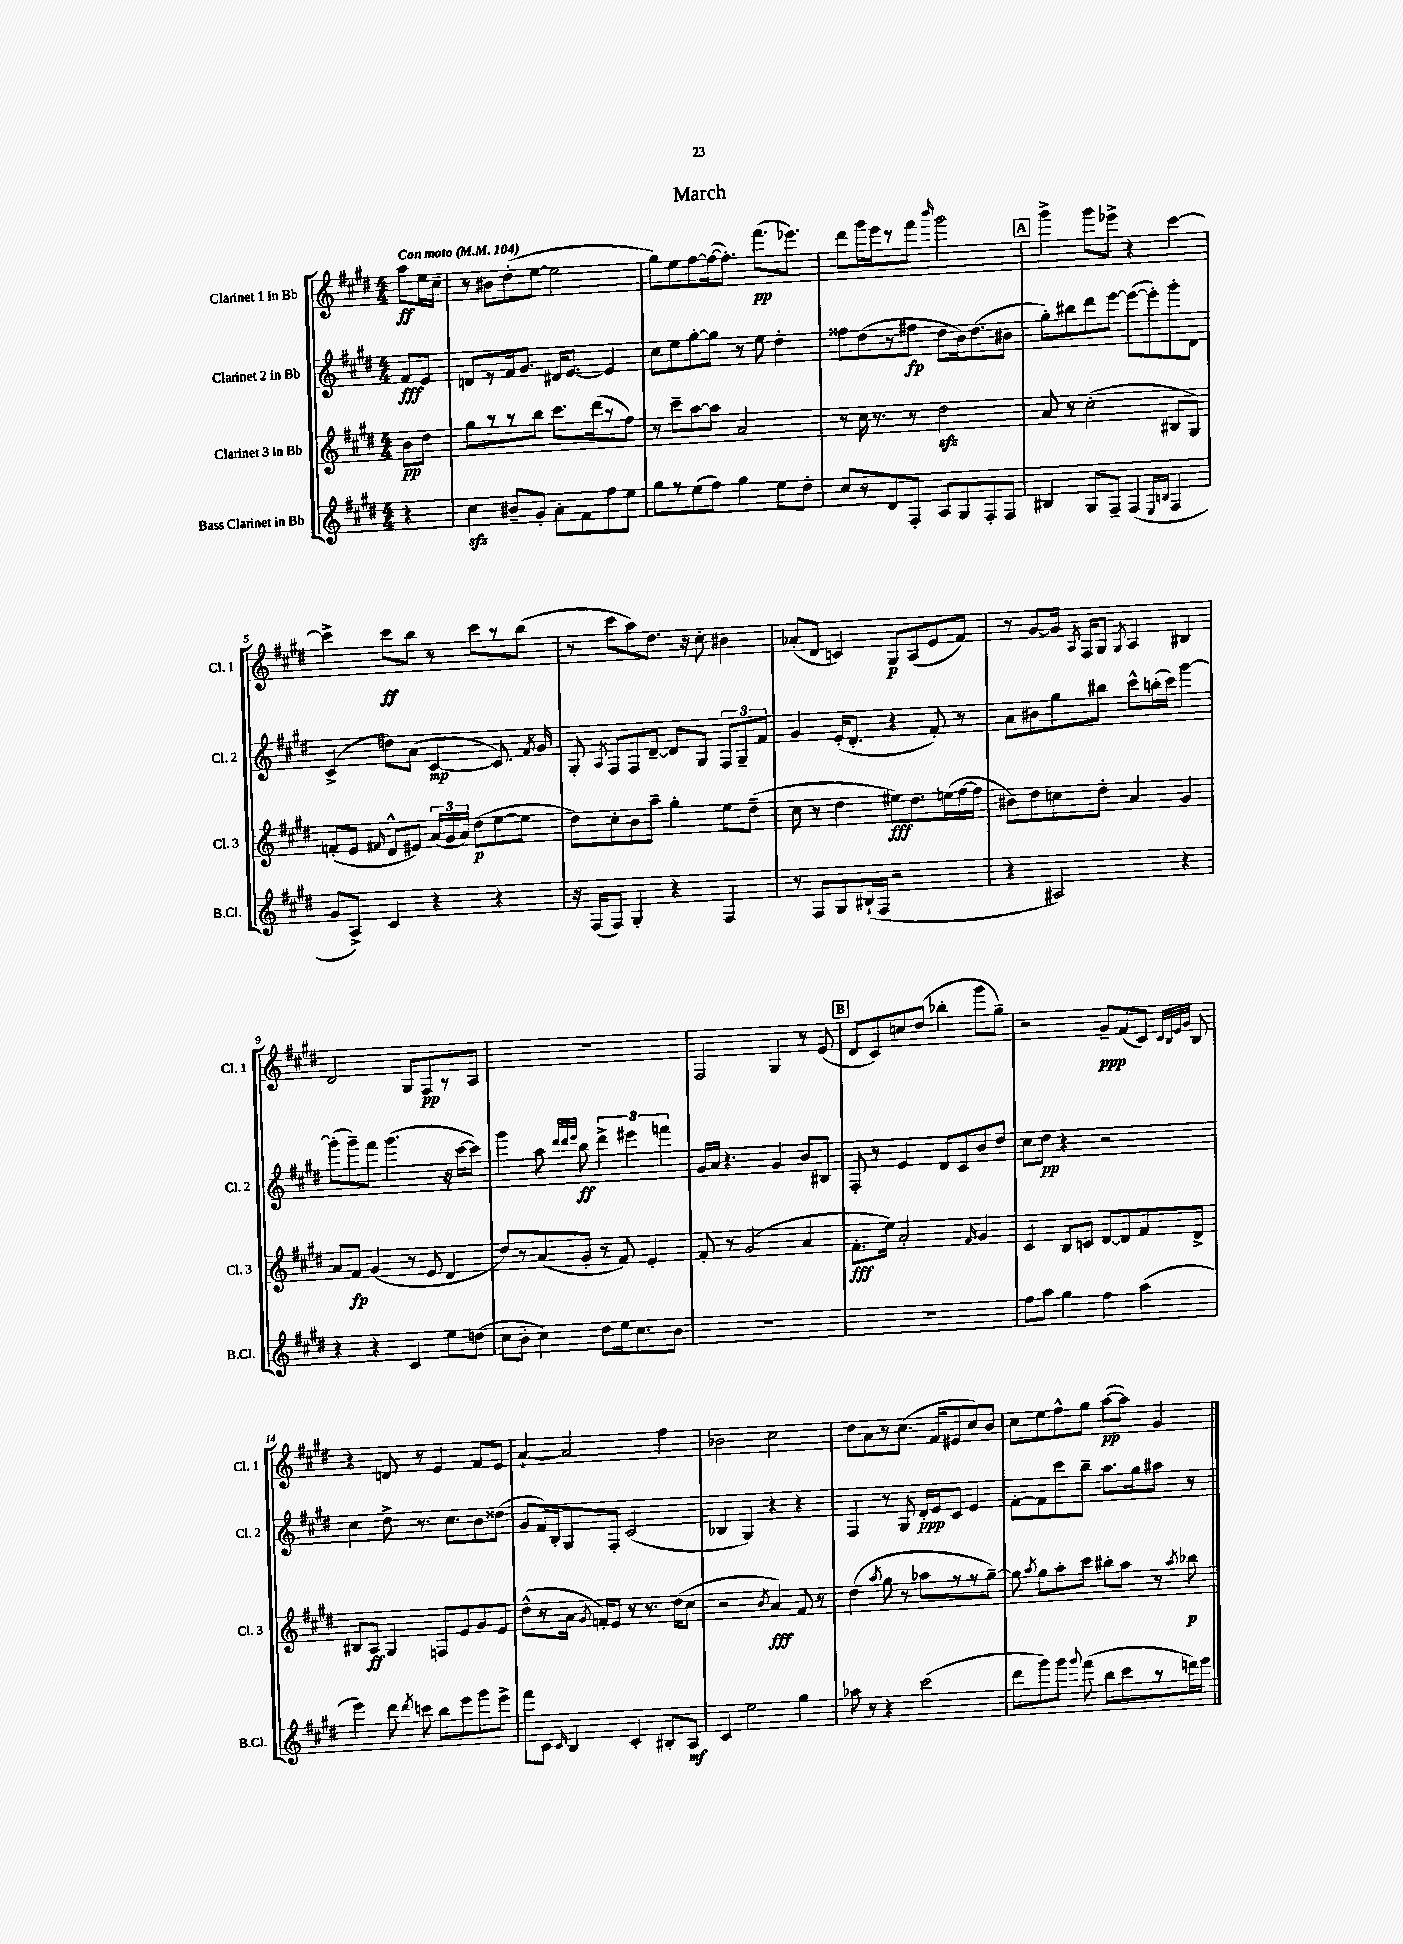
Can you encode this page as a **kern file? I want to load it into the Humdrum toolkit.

**kern	**dynam	**kern	**dynam	**kern	**dynam	**kern	**dynam
*part4	*part4	*part3	*part3	*part2	*part2	*part1	*part1
*staff4	*staff4	*staff3	*staff3	*staff2	*staff2	*staff1	*staff1
*I"Bass Clarinet in Bb	*	*I"Clarinet 3 in Bb	*	*I"Clarinet 2 in Bb	*	*I"Clarinet 1 in Bb	*
*I'B.Cl.	*	*I'Cl. 3	*	*I'Cl. 2	*	*I'Cl. 1	*
*clefG2	*	*clefG2	*	*clefG2	*	*clefG2	*
*k[f#c#g#d#]	*	*k[f#c#g#d#]	*	*k[f#c#g#d#]	*	*k[f#c#g#d#]	*
*M4/4	*	*M4/4	*	*M4/4	*	*M4/4	*
*MM104	*	*MM104	*	*MM104	*	*MM104	*
=	=	=	=	=	=	=	=
!	!	!	!	!	!	!LO:TX:a:B:t=Con moto	!
4r	.	8b\L	pp	8f#/L	fff	8aa\L	ff
.	.	8dd#\J	.	8e/J	.	16ee\L	.
.	.	.	.	.	.	16cc#~\JJ	.
=1	=1	=1	=1	=1	=1	=1	=1
4cc#zz\	.	8gg#\L	.	8dn/L	.	8r	.
.	.	8r	.	8r	.	8b#X\L	.
8b#X~/L	.	8r	.	16f#/k	.	(8dd#'\	.
.	.	.	.	8.g#/J	.	.	.
8g#'/J	.	8bb\J	.	.	.	[8ee\J	.
8a'\L	.	8.ccc#\L	.	16d#X/KL	.	2ee\]	.
.	.	.	.	[8.e/J	.	.	.
8f#\	.	.	.	.	.	.	.
.	.	(16ddd#\k	.	.	.	.	.
8ff#\	.	8r	.	4e/]	.	.	.
8ee\J	.	8ff#\J)	.	.	.	.	.
=2	=2	=2	=2	=2	=2	=2	=2
8gg#\L	.	8r	.	8cc#\L	.	8gg#\L)	.
8r	.	8ccc#~\L	.	8ee\	.	8ee\	.
(8ee\	.	[8aa\	.	[8gg#'\	.	[8ff#\	.
8ff#\J)	.	8aa\J]	.	8gg#\J]	.	(16ff#\k_	.
.	.	.	.	.	.	8.ff#'\J])	.
4gg#\	.	2a/	.	8r	.	.	.
.	.	.	.	8ee\	.	(8.fff#\L	pp
8ee\L	.	.	.	4dd#'\	.	.	.
.	.	.	.	.	.	8.eee-X\J)	.
8dd#'\J	.	.	.	.	.	.	.
=3	=3	=3	=3	=3	=3	=3	=3
8cc#/L	.	8r	.	8ff##X\L	.	8ddd#\L	.
8r	.	16cc#\	.	(8dd#\	.	16ggg#\L	.
.	.	8.r	.	.	.	16eee\J	.
8d#/	.	.	.	8r	.	8r	.
8F#'/J	.	8r	.	8ff#X\J	fp	8fff#\J	.
.	.	.	.	.	.	16qqbbb/	.
8A/L	.	2dd#zz\	.	8dd#\L	.	2ggg#\	.
8G#/	.	.	.	16b\k)	.	.	.
.	.	.	.	(8.dd#\	.	.	.
8F#'/	.	.	.	.	.	.	.
8F#/J	.	.	.	8b#X\J	.	.	.
!!LO:REH:place=s1:t=A
=4	=4	=4	=4	=4	=4	=4	=4
4B#X/	.	8a/	.	8gg#'\L)	.	4ggg#^\	.
.	.	8r	.	8bb#X\	.	.	.
8G#/L	.	(2cc#'\	.	8ddd#\	.	8ggg#\L	.
8F#~/J	.	.	.	[8eee\J	.	8eee-X^\J	.
(4F#/	.	.	.	(8eee\L_	.	4r	.
.	.	.	.	8eee'\])	.	.	.
16qqE/LL	.	.	.	.	.	.	.
16qqBn/JJ	.	.	.	.	.	.	.
4F#/	.	8B#X/L	.	8ggg#'\	.	[4ccc#\	.
.	.	8G#/J)	.	8d#\J	.	.	.
!!LO:LB:g=z
=5	=5	=5	=5	=5	=5	=5	=5
8g#/L	.	(8fn'/L	.	(4c#^/	.	4ccc#^\]	.
8A^/J)	.	8e/J	.	.	.	.	.
.	.	16qqf#X/	.	.	.	.	.
4c#/	.	8d#^^/L	.	8ddn\L)	.	8ccc#\L	ff
.	.	8e#X/J)	.	(8a\J	.	8bb\J	.
4r	.	(24a/LL	.	[4c#/	mp	8r	.
.	.	24g#/	.	.	.	.	.
.	.	24a/JJ)	.	.	.	.	.
.	.	(8dd#\L	p	.	.	8ccc#\L	.
4r	.	[8ee\	.	8.c#/])	.	8r	.
.	.	8ee\J]	.	.	.	(8bb\J	.
.	.	.	.	8qf#/	.	.	.
.	.	.	.	16g#/	.	.	.
=6	=6	=6	=6	=6	=6	=6	=6
16r	.	8dd#\L)	.	8G#'/	.	8r	.
(16F#/KL	.	.	.	.	.	.	.
.	.	.	.	8qA/	.	.	.
8F#/J)	.	8cc#'\	.	8F#/L	.	8ccc#\L	.
4G#'/	.	8b\	.	8F#/	.	8aa\)	.
.	.	8aa~\J	.	[8d#~/J	.	8.dd#\J	.
4r	.	4gg#'\	.	8d#/L]	.	.	.
.	.	.	.	.	.	16r	.
.	.	.	.	8G#/J	.	8cc#'\	.
4F#/	.	8ee\L	.	12F#/L	.	4b#X\	.
.	.	.	.	12G#~/	.	.	.
.	.	(8dd#~\J	.	.	.	.	.
.	.	.	.	12f#/J	.	.	.
=7	=7	=7	=7	=7	=7	=7	=7
8r	.	8cc#\	.	4g#/	.	(8a-X'/L	.
8F#/L	.	8r	.	.	.	8d#/J	.
8G#/	.	4dd#\	.	(16e'/KL	.	4cn/)	.
.	.	.	.	8.d#'/J	.	.	.
(16B#X`/L	.	.	.	.	.	.	.
16F#/JJ	.	.	.	.	.	.	.
2r	.	8ee#X\L)	fff	4r	.	8G#/L	p
.	.	8.dd#\	.	.	.	(8A/	.
.	.	.	.	8f#'/)	.	8e/	.
.	.	(16een\L	.	.	.	.	.
.	.	[16ff#\	.	8r	.	8f#/J)	.
.	.	16ff#\JJ]	.	.	.	.	.
=8	=8	=8	=8	=8	=8	=8	=8
4r	.	8b#X\L)	.	8a\L	.	8r	.
.	.	8dd#\	.	8b#X\	.	[8g#/L	.
2A#X/)	.	8ccn\	.	8gg#\	.	16g#/Jk]	.
.	.	.	.	.	.	8qA/	.
.	.	.	.	.	.	16F#/KL	.
.	.	8dd#'\J	.	8bb#X\J	.	8G#/J	.
.	.	.	.	.	.	8qG#/	.
.	.	4a/	.	8ccc#^^\L	.	4A/	.
.	.	.	.	(16bbn'\L	.	.	.
.	.	.	.	16ccc#\JJ)	.	.	.
4r	.	4g#/	.	[4ggg#\	.	4B#X/	.
!!LO:LB:g=z
=9	=9	=9	=9	=9	=9	=9	=9
4r	.	8a/L	.	(8ggg#'\L]	.	2d#/	.
.	.	8f#/J	fp	8ggg#~\)	.	.	.
4r	.	(4g#/	.	8fff#\J	.	.	.
.	.	.	.	(4.ggg#\	.	.	.
4c#/	.	8r	.	.	.	8G#/L	.
.	.	8e/	.	.	.	8F#/	pp
8ee\L	.	4d#/	.	16r	.	8r	.
.	.	.	.	[16ccc#\KL	.	.	.
(8ddn\J	.	.	.	8ccc#\J])	.	8A/J	.
=10	=10	=10	=10	=10	=10	=10	=10
8cc#\L	.	8dd#/L)	.	4ggg#\	.	1r	.
8b'\J	.	8r	.	.	.	.	.
4cc#\)	.	(8a/	.	8aa\	.	.	.
.	.	.	.	32qqddd#/LLL	.	.	.
.	.	.	.	32qqddd#/	.	.	.
.	.	.	.	32qqeee/JJJ	.	.	.
.	.	8g#'/J	.	8bb\	ff	.	.
8dd#\L	.	8r	.	6ddd#^\	.	.	.
16ee\k	.	8f#/)	.	.	.	.	.
.	.	.	.	6eee#X\	.	.	.
8.cc#\	.	.	.	.	.	.	.
.	.	4e'/	.	.	.	.	.
.	.	.	.	6fffn\	.	.	.
8b\J	.	.	.	.	.	.	.
=11	=11	=11	=11	=11	=11	=11	=11
1r	.	8f#'/	.	16g#/LL	.	2F#/	.
.	.	.	.	16a/JJ	.	.	.
.	.	8r	.	4.r	.	.	.
.	.	(2g#/	.	.	.	.	.
.	.	.	.	4g#/	.	4G#/	.
.	.	4a/	.	8b/L	.	8r	.
.	.	.	.	8B#X/J	.	(8e/	.
!!LO:REH:place=s1:t=B
=12	=12	=12	=12	=12	=12	=12	=12
1r	.	8.f#'\L	fff	8F#'/	.	8d#/L	.
.	.	.	.	8r	.	8c#/)	.
.	.	16ee\Jk)	.	.	.	.	.
.	.	2a'/	.	4e/	.	8ccn/	.
.	.	.	.	.	.	(8dd#/J	.
.	.	.	.	8d#/L	.	4bb-X'\	.
.	.	.	.	8c#/	.	.	.
.	.	16qqf#/	.	.	.	.	.
.	.	4g#/	.	8b/	.	8ggg#\L	.
.	.	.	.	8dd#/J	.	8gg#~\J)	.
=13	=13	=13	=13	=13	=13	=13	=13
8ff#\L	.	4c#/	.	8cc#\L	.	2r	.
8aa\J	.	.	.	8dd#\J	pp	.	.
4gg#\	.	8B/L	.	4r	.	.	.
.	.	8cn/J	.	.	.	.	.
4ff#\	.	[8d#/L	.	2r	.	8g#~/L	ppp
.	.	8d#/]	.	.	.	(8f#/	.
(4aa\	.	8f#/	.	.	.	8c#/J)	.
.	.	.	.	.	.	32qqc#/LLL	.
.	.	.	.	.	.	32qqB/	.
.	.	.	.	.	.	32qqe/	.
.	.	.	.	.	.	32qqg#/JJJ	.
.	.	8d#^/J	.	.	.	8B/	.
!!LO:LB:g=z
=14	=14	=14	=14	=14	=14	=14	=14
4eee\)	.	8B#X/L	.	4cc#\	.	4r	.
.	.	8A/J	ff	.	.	.	.
8ddd#\	.	4G#/	.	8dd#^\	.	8dn/	.
8qddd#/	.	.	.	.	.	.	.
8cccn\	.	.	.	8.r	.	8r	.
8bb\L	.	8Fn/L	.	.	.	4e/	.
.	.	.	.	8.cc#\L	.	.	.
8eee\	.	8e/	.	.	.	.	.
8ggg#\	.	8g#/	.	8b\	.	8f#/L	.
8eee^\J	.	8e/J	.	(8dd##X\J	.	8e/J	.
=15	=15	=15	=15	=15	=15	=15	=15
8fff#\L	.	(8dd#^^\L	.	8g#/L	.	[4a`/	.
8c#\J	.	8r	.	16f#/L)	.	.	.
.	.	.	.	16B'/J	.	.	.
16qqc#/	.	.	.	.	.	.	.
4B/	.	16a\Jk	.	8G#/	.	2a/]	.
.	.	8qg#/	.	.	.	.	.
.	.	16fn'/KL)	.	.	.	.	.
.	.	8e/J	.	8F#'/J	.	.	.
4c#'/	.	8r	.	(2c#/	.	.	.
.	.	8.r	.	.	.	.	.
8B#X'/L	.	.	.	.	.	4ff#\	.
.	.	(16dd#\KL	.	.	.	.	.
8A/J	mf	8cc#\J	.	.	.	.	.
=16	=16	=16	=16	=16	=16	=16	=16
4c#/	.	2r	.	4B-X/	.	2b-X\	.
2ee\	.	.	.	4G#/)	.	.	.
.	.	8qb/	.	.	.	.	.
.	.	4a/)	fff	4r	.	2cc#\	.
4gg#\	.	8f#/	.	4r	.	.	.
.	.	8r	.	.	.	.	.
=17	=17	=17	=17	=17	=17	=17	=17
8aa-X\	.	(4dd#\	.	4F#/	.	8dd#\L	.
8r	.	.	.	.	.	8a\	.
.	.	8qaa/	.	.	.	.	.
4r	.	8gg#\	.	8r	.	8r	.
.	.	8r	.	8G#/	.	(8.cc#\J	.
(2ccc#\	.	8aa-X\L	.	16d#'/LL	ppp	.	.
.	.	.	.	16e/J	.	16f#/KL	.
.	.	8r	.	8c#/J	.	8e#X/	.
.	.	8r	.	4e/	.	8cc#/)	.
.	.	[8gg#~\J)	.	.	.	8b/J	.
=18	=18	=18	=18	=18	=18	=18	=18
8ddd#\L	.	8gg#\]	.	[8f#'\L	.	8cc#\L	.
.	.	8qaa/	.	.	.	.	.
8ggg#\)	.	8gg#\L	.	8f#\]	.	8ee\	.
8ggg#\J	.	8aa'\	.	8ccc#\	.	8ff#^^\	.
8qqggg#/	.	.	.	.	.	.	.
(8fff#\	.	8ccc#\J	.	8bb~\J	.	8gg#\J	.
8bb\L	.	8bb#X'\L	.	8.aa\L	.	([8aa\L	pp
8ccc#\	.	8aa\J	.	.	.	8aa\J])	.
.	.	.	.	16gg#\k	.	.	.
8r	.	8r	.	8aa#X\J	.	4g#/	.
.	.	8qaa/	.	.	.	.	.
16dddn\L)	.	8bb-X\	p	8r	.	.	.
16eee\JJ	.	.	.	.	.	.	.
==	==	==	==	==	==	==	==
*-	*-	*-	*-	*-	*-	*-	*-
